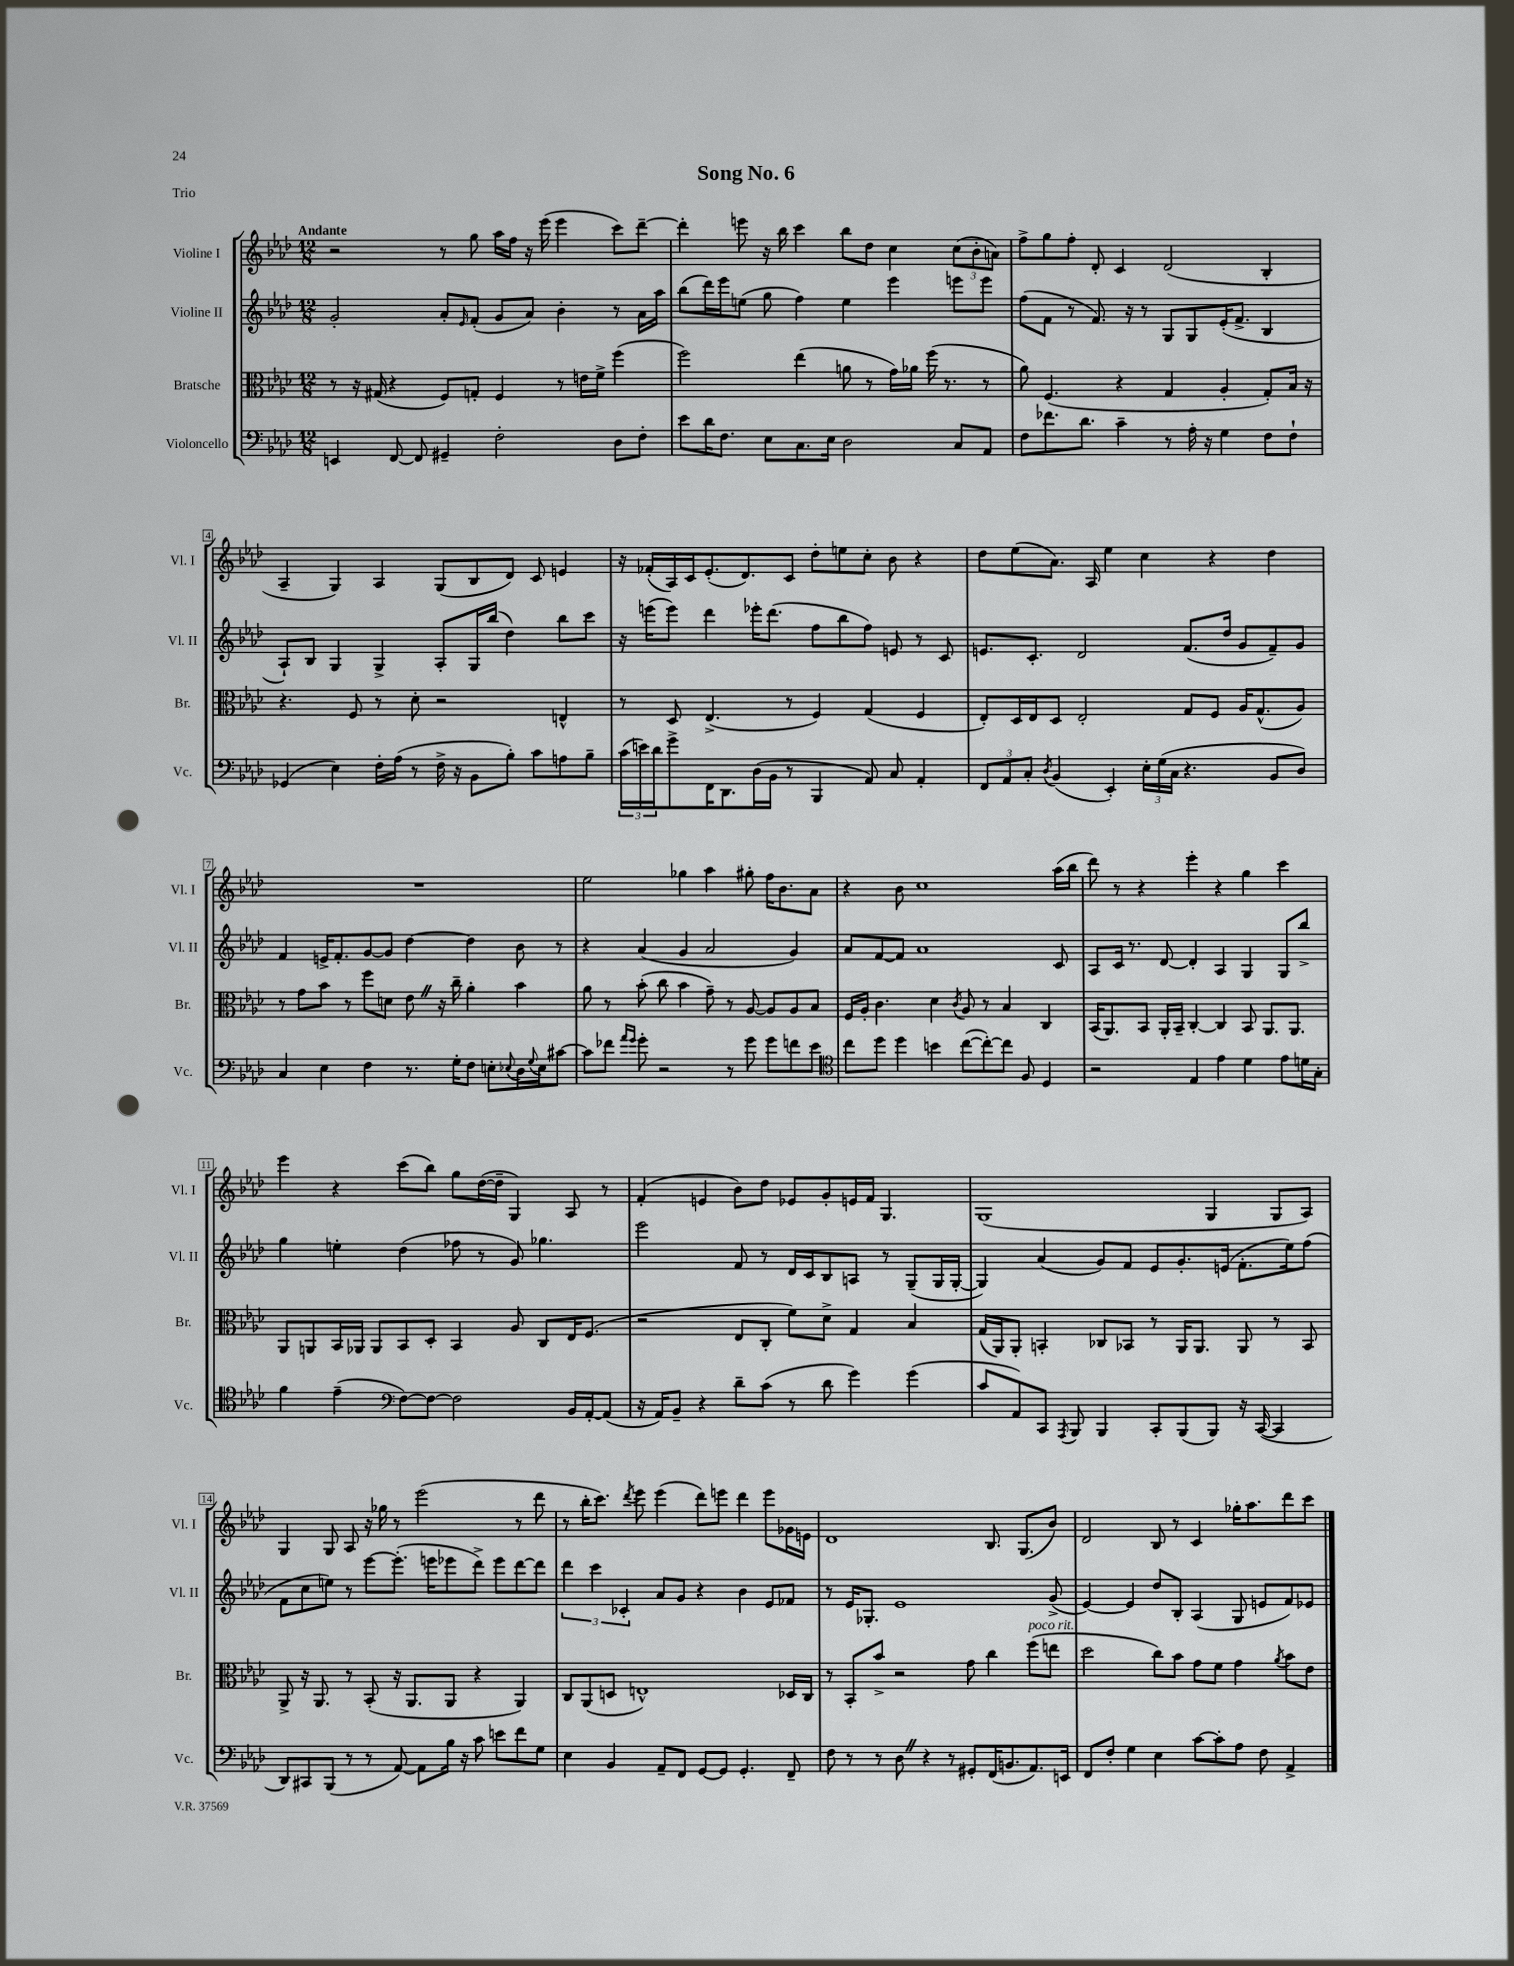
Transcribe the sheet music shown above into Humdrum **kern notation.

**kern	**kern	**kern	**kern
*part4	*part3	*part2	*part1
*staff4	*staff3	*staff2	*staff1
*I"Violoncello	*I"Bratsche	*I"Violine II	*I"Violine I
*I'Vc.	*I'Br.	*I'Vl. II	*I'Vl. I
*clefF4	*clefC3	*clefG2	*clefG2
*k[b-e-a-d-]	*k[b-e-a-d-]	*k[b-e-a-d-]	*k[b-e-a-d-]
*M12/8	*M12/8	*M12/8	*M12/8
=1	=1	=1	=1
!	!	!	!LO:TX:a:B:t=Andante
4EEn/	8r	2g'/	2r
.	16r	.	.
.	(16G#X/	.	.
[8FF/	4r	.	.
8FF/]	.	.	.
4GG#X~/	8F/L)	8a-'/L	8r
.	.	16qqe-/	.
.	8Gn'/J	(8f'/J	8gg\
2F'\	4F/	8g/L	16aa-\LL
.	.	.	16ff\JJ
.	.	8a-/J)	16r
.	.	.	(16eee-\
.	8r	4b-'\	4eee-\
.	16en\LL	.	.
.	16f^\JJ	.	.
8D-\L	(4ff\	8r	8ccc\L)
8F'\J	.	16a-\LL	[8ddd-~\J
.	.	16aa-\JJ	.
=2	=2	=2	=2
8e-\L	2ff\)	(8bb-\L	4ddd-'\]
16d-\K	.	16ddd-\L)	.
8.F\J	.	16eee-\J	.
.	.	(8een\J	8eeen\
8E-\L	.	8gg\	16r
.	.	.	16bb-\
8.C\	(4ee-\	4ff\)	4ccc\
16E-\Jk	.	.	.
2D-\	8an\	4ee\	8bb-\L
.	8r	.	8dd-\J
.	16g\LL)	4eee-\	4cc\
.	16a-X\JJ	.	.
.	(16ff\	.	.
.	8.r	.	.
8C/L	.	8eeen\L	(12cc\L
.	.	.	12b-'\
8AA-/J	8r	8eee\J	.
.	.	.	12an\J)
=3	=3	=3	=3
8F\L	8a-\)	(8ff\L	8ff^\L
8.f-X\	(4.F/	8f\J	8gg\
.	.	8r	8ff'\J
8.d-\J	.	.	.
.	.	8.f/)	8d-'/
4c~\	4r	.	4c/
.	.	16r	.
.	.	8r	.
8r	4G/	8G/L	(2d-/
16A-'\	.	8G/	.
16r	.	.	.
4G\	4A-'/	(16e-'/K	.
.	.	8.f^/J	.
8F\L	8G'/L)	4B-/	4B-'/
8F`\J	16B-/Jk	.	.
.	16r	.	.
!!LO:LB:g=z
=4	=4	=4	=4
(4GG-X/	4.r	8A-`/L)	4A-~/
.	.	8B-/J	.
4E-\)	.	4G/	4G/)
.	8F/	.	.
16F'\LL	8r	4G^/	4A-/
(16A-\JJ	.	.	.
8r	8d-'\	.	.
16F^\	2r	8A-'/L	(8G/L
16r	.	.	.
8BB-\L	.	16G/L	8B-/
.	.	(16bb-/JJ	.
8B-'\J)	.	4dd-\)	8d-/J)
8c\L	.	.	8c/
8An\	4En^^/	8bb-\L	4en/
8B-~\J	.	8ccc\J	.
=5	=5	=5	=5
(24c\LL	8r	16r	16r
24en\)	.	.	.
.	.	(16eeen\KL	(16f-X'/LL
24d-\J	.	.	.
8g^\	8D-/	8eee\J)	16A-/)
.	.	.	16c/J
16FF\K	(4.E-^/	4ddd-\	(8.e-'/
8.DD-\	.	.	.
.	.	.	8.d-/)
(16D-\L	.	16eee-X'\KL	.
16BB-\JJ	.	(8.ddd-\J	.
8r	8r	.	8c/J
4BBB-/	4F/)	8ff\L	8dd-'\L
.	.	8bb-\	8een\
8AA-/)	(4G/	8ff\J)	8cc'\J
8C/	.	8en/	8b-\
4AA-'/	4F/	8r	4r
.	.	8c/	.
=6	=6	=6	=6
12FF/L	8E-'/L)	8.en/L	8dd-\L
12AA-/	.	.	.
.	16D-/L	.	(8ee-\
12C'/J	.	.	.
.	16E-/J	8.c'/J	.
8qD-/	.	.	.
(4BB-/	8D-/J	.	8.a-\J)
.	2E-'/	2d-/	.
.	.	.	16A-/
4EE-'/)	.	.	4ee-\
24E-'\LL	.	.	4cc\
(24G\	.	.	.
24C\JJ	.	.	.
4.r	8G/L	(8.f/L	.
.	8F/J	.	4r
.	.	16dd-/Jk	.
.	16A-/KL	8g/L	.
.	(8.G^^/	.	.
8BB-/L	.	8f~/)	4dd-\
8D-/J)	8A-/J)	8g/J	.
!!LO:LB:g=z
=7	=7	=7	=7
4C/	8r	4f/	1.r
.	8g\L	.	.
4E-\	8b-\J	16en^/KL	.
.	.	8.f'/	.
.	8r	.	.
4F\	8ff\L	[8g/	.
.	8dn\J	8g/J]	.
8.r	8e-Z\	[4dd-\	.
.	16r	.	.
16G'\KL	16cc~\	.	.
8F\J	4a-'\	4dd-\]	.
8En'\L	.	.	.
8qqE-X/	.	.	.
16D-\L	4b-\	8b-\	.
8qqG/	.	.	.
16E-\J	.	.	.
[8c#X\J	.	8r	.
=8	=8	=8	=8
8c#\L]	8a-\	4r	2ee-\
8f-X\J	8r	.	.
16qqa-/LL	.	.	.
16qqg/JJ	.	.	.
8g'\	(8b-'\	(4a-/	.
2r	8cc\	.	.
.	4b-\	4g/	4gg-X\
.	8g~\)	2a-/	4aa-\
8r	8r	.	.
8g\	[8A-/	.	8gg#X'\
8g\L	8A-/L]	.	16ff\KL
.	.	.	8.b-\
8fn\	8A-/	4g/)	.
8e-\J	8B-/J	.	8a-\J
=9	=9	=9	=9
*clefC4	*	*	*
8cc\L	16F/LL	8a-/L	4r
.	16A-'/JJ	.	.
8dd-\J	4.c\	[8f/	.
4dd-\	.	8f/J]	8b-\
.	.	1a-	1cc
4bn\	4d-\	.	.
.	8qc/	.	.
([8cc\L	8A-/	.	.
8cc'\_)	8r	.	.
8cc\J]	4B-/	.	.
8F/	.	.	.
4D-/	4C/	.	.
.	.	8c/	(16aa-\LL
.	.	.	16bb-\JJ
=10	=10	=10	=10
2r	(16BB-/KL	8A-/L	8ddd-\)
.	8.AA-/)	.	.
.	.	16c/Jk	8r
.	.	8.r	.
.	8BB-/J	.	4r
.	16AA-'/LL	[8d-/	.
.	16BB-~/JJ	.	.
4E-/	[4C'/	4d-'/]	4eee-'\
4e-\	4C/]	4A-/	4r
4d-\	8BB-/	4G/	4gg\
.	8.AA-/L	.	.
8e-\L	.	8G/L	4ccc\
.	8.AA-/J	.	.
16dn\L	.	8bb-^/J	.
16G'\JJ	.	.	.
!!LO:LB:g=z
=11	=11	=11	=11
4f\	8AA-/L	4gg\	4eee-\
.	8AAn/	.	.
(4e-~\	16BB-/L	4een'\	4r
.	16AA-X/JJ	.	.
.	8AA-/L	.	.
*clefF4	*	*	*
[8F\L)	8BB-/	(4dd-\	(8ccc\L
8F\J_	8D-'/J	.	8bb-\J)
2F\]	4BB-/	8ff-X\	8gg\L
.	.	8r	([16dd-\L
.	.	.	16dd-~\JJ]
.	8A-/	8g/)	4G/)
.	8C/L	4.gg-X\	.
16BB-/LL	16E-/K	.	8A-/
[16AA-'/J	(8.F/J	.	.
(8AA-/J]	.	.	8r
=12	=12	=12	=12
16r	2r	2eee-\	(4f'/
16AA-/KL)	.	.	.
8BB-~/J	.	.	.
4r	.	.	4en/
8d-~\L	8E-/L	8f/	8b-\L)
(8c\J	8C'/J	8r	8dd-\J
8r	8f\L)	16d-/LL	8e-X/L
.	.	16c/J	.
8d-\	8d-^\J	8B-/	8g'/
4g\)	4G/	8An/J	16en/L
.	.	.	16f/JJ
.	.	8r	4.G/
(4g\	4B-/	(8G~/L	.
.	.	16G/L	.
.	.	[16G'/JJ	.
=13	=13	=13	=13
8c/L	(16G/LL	4G/])	(1G
.	16AA-/J)	.	.
8AA-/)	8AA-'/J	.	.
8CC/J	4BBn'/	(4a-/	.
8qAAA-/	.	.	.
8BBB-/	.	.	.
4BBB-/	8C-X/L	8g/L)	.
.	8BB-X/J	8f/J	.
8CC'/L	8r	8e-/L	.
(8BBB-/	16AA-/KL	8.g'/	.
.	8.AA-/J	.	.
8BBB-/J)	.	.	4G/
.	.	(16en/Jk	.
16r	8AA-/	8.f'\L	.
([16CC/	.	.	.
4CC/]	8r	.	8G/L
.	.	16ee-\k)	.
.	8BB-/	(8ff\J	8A-/J)
!!LO:LB:g=z
=14	=14	=14	=14
8DD-/L)	8AA-^/	8f\L	4G/
8CC#X/	16r	8cc\	.
.	8.AA-/	.	.
(8BBB-/J	.	8een\J)	8G/
8r	8r	8r	8A-/
8r	(8BB-'/	[8eee-\L	16r
.	.	.	16gg-X\
[8AA-/)	16r	(8.eee-'\J]	8r
.	8.AA-/L	.	.
8AA-\L]	.	.	(2eee-\
.	.	16eeen\KL	.
16B-\Jk	8AA-/J	8eee-X\	.
16r	.	.	.
8c\	4r	8ddd-^\J)	.
8en\L	.	8eee-\L	.
8f\	4AA-/)	[8ddd-\	8r
8G\J	.	8ddd-\J]	8ddd-\
=15	=15	=15	=15
4E-\	8C/L	6ddd-\	8r
.	(8AA-/	.	16bb-'\KL
.	.	6ccc\	.
.	.	.	8.ccc\J)
4BB-/	8Dn/J	.	.
.	.	6c-X'/	.
.	.	.	8qddd-/
.	1En^^)	.	8eee-\
8AA-~/L	.	8a-/L	(4eee-\
8FF/J	.	8g/J	.
[8GG/L	.	4r	8ddd-\L)
8GG/J]	.	.	8eeen\J
4.GG'/	.	4b-\	4ddd-\
.	.	8e-/L	8eee\L
8FF~/	16D-X/LL	8f-X/J	16g-X\L
.	16C/JJ	.	16en\JJ
=16	=16	=16	=16
8F\	8r	8r	1d-
8r	8BB-'/L	16e-/KL	.
.	.	8.G-X'/J	.
8r	8b-^/J	.	.
8D-Z\	2r	1e-	.
4r	.	.	.
8r	.	.	.
8GG#X'/L	8g\	.	.
(16FF/K	4cc\	.	8.B-/
8.BBn/	.	.	.
.	.	.	(8.G/L
!	!LO:TX:a:i:t=poco rit.	!	!
8.AA-/)	(8ff\L	.	.
.	8een\J	(8g^/	8b-/J)
16EEn/Jk	.	.	.
=17	=17	=17	=17
8FF/L	2dd-\	[4e-/)	2d-/
8F'/J	.	.	.
4G\	.	4e-/]	.
4E-\	8cc\L)	8dd-/L	8B-/
.	8b-\J	8B-'/J	8r
[8c\L	8g\L	(4A-/	4c/
8c'\]	8f\J	.	.
8A-\J	4g\	8G/	16gg-X'\KL
.	.	.	8.aa-\
8F\	.	8en/L	.
.	8qa-/	.	.
4AA-^/	8b-\L	8f/)	8ddd-\
.	8e-\J	8e-X/J	8ccc\J
==	==	==	==
*-	*-	*-	*-
